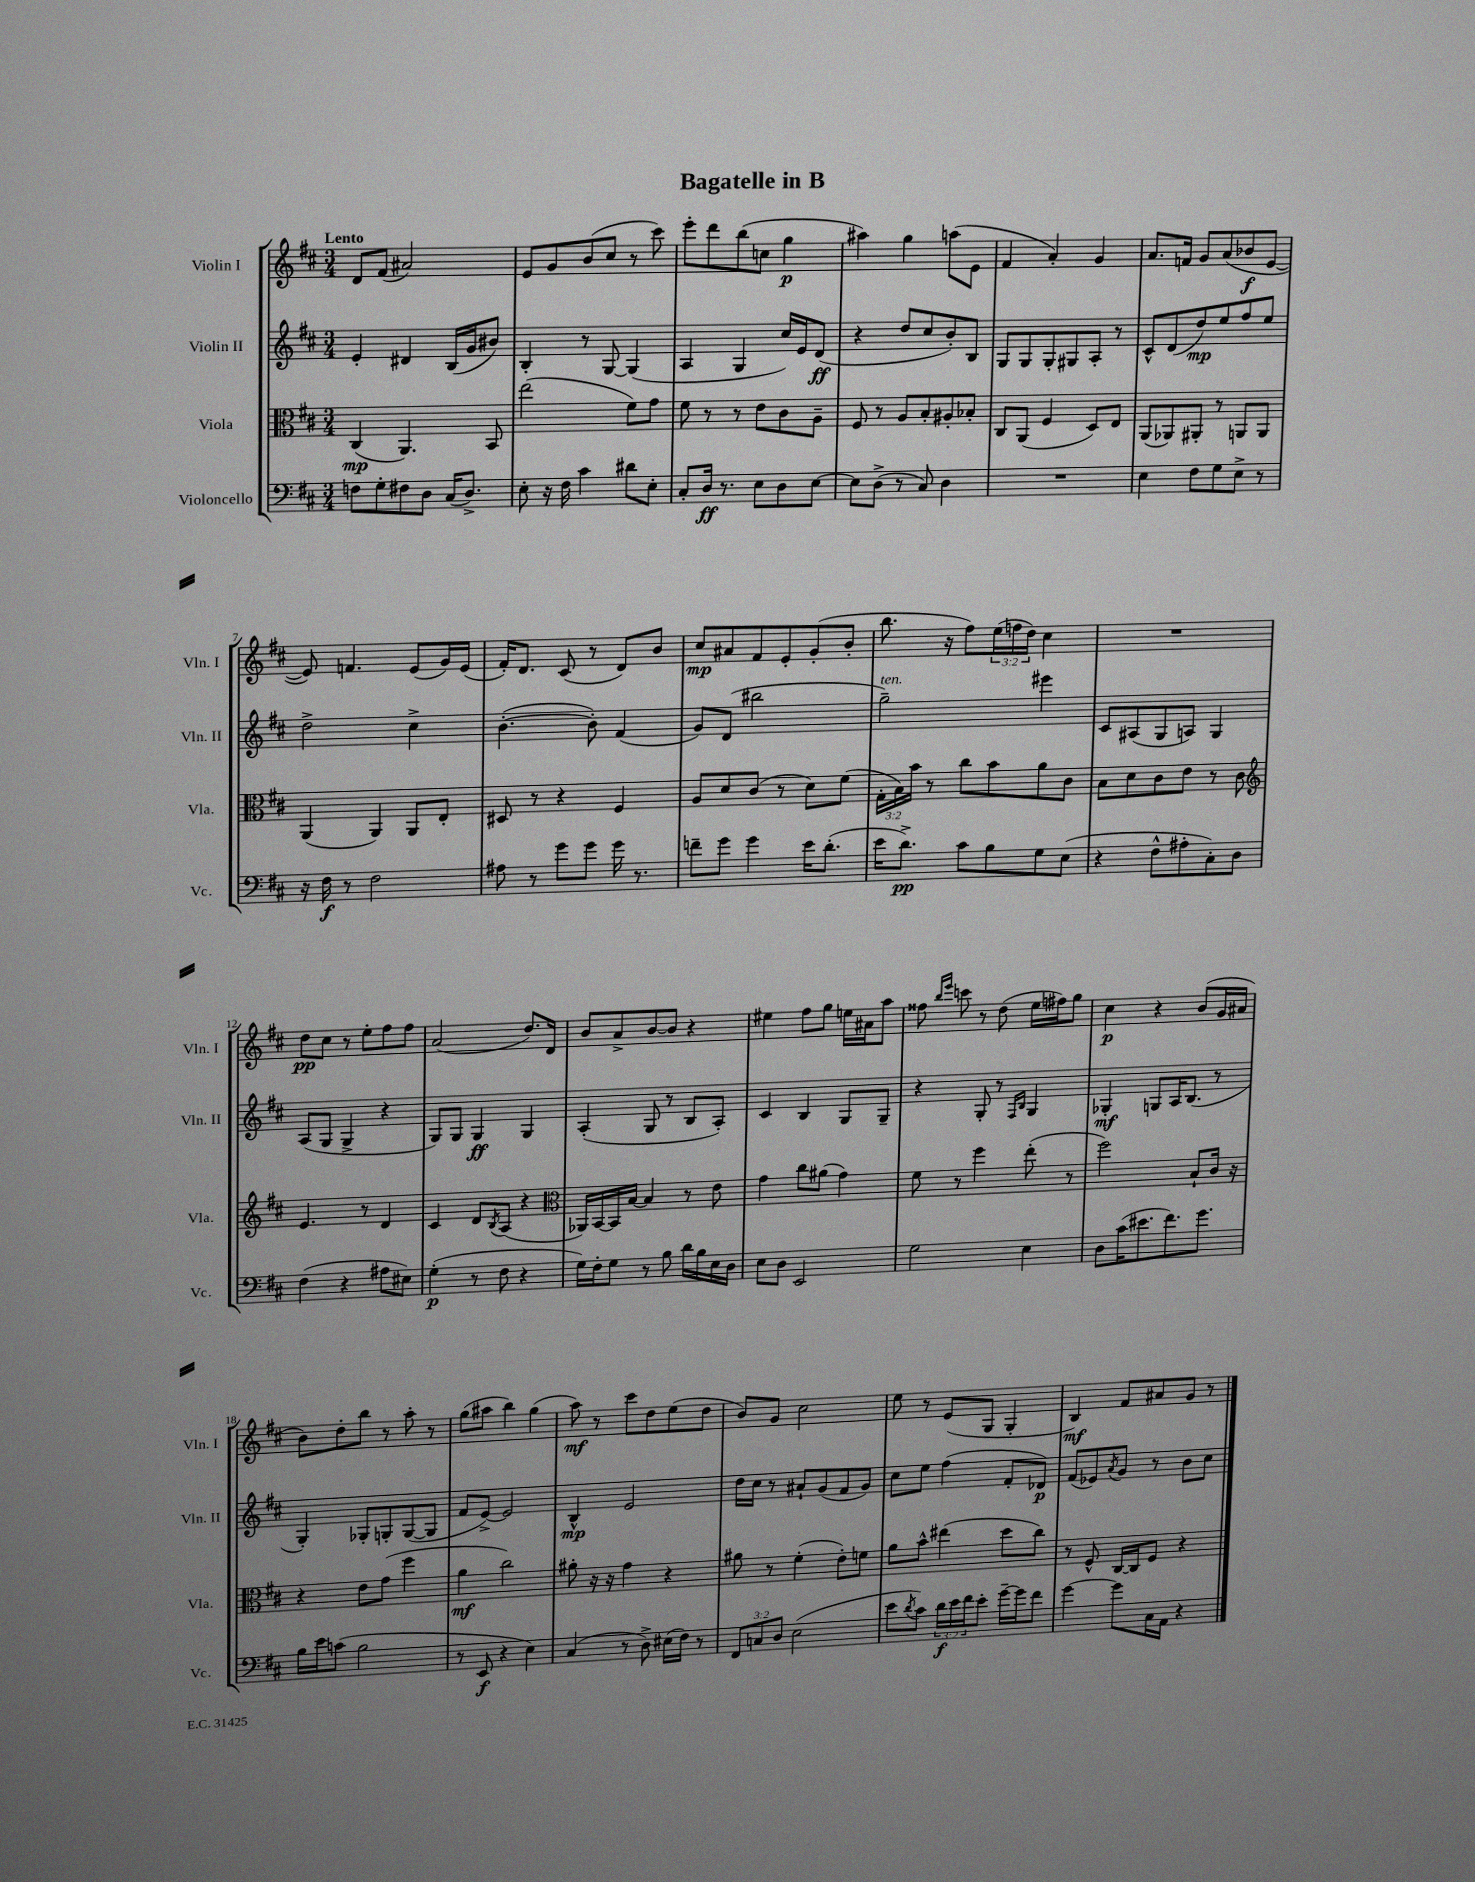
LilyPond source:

\header { title = "Bagatelle in B" }
<<
\new StaffGroup <<
\new Staff = "s0" \with { instrumentName = "Violin I" shortInstrumentName = "Vln. I" } {
    \clef treble \key d \major \numericTimeSignature \time 3/4 \override Staff.TupletNumber.text = #tuplet-number::calc-fraction-text \tempo "Lento"
    d'8 fis'8( ais'2) |
    e'8 g'8 b'8( cis''8 r8 cis'''8) |
    e'''8-. d'''8 b''8( c''8 g''4\p |
    ais''4) g''4 a''8( e'8 |
    fis'4 a'4-.) g'4 |
    a'8. f'16 g'8 a'8( bes'8\f e'8~ |
    e'8) f'4. e'8( g'16) e'16( |
    fis'16-.) d'8. cis'8( r8 d'8) b'8 |
    cis''8\mp ais'8 fis'8 e'8-. g'8-.( b'8-. |
    b''8. r16 fis''8) \tuplet 3/2 { e''16( f''16 d''16) } cis''4 |
    R2. |
    d''8\pp cis''8 r8 e''8-. fis''8 fis''8 |
    a'2( d''8.) d'16 |
    b'8 a'8-> b'8~ b'8 r4 |
    eis''4 fis''8 g''8 e''16 ais'16 a''8 |
    fisis''8 \grace { b''16 e'''16 } c'''8 r8 d''8( e''16 fis''16) g''8 |
    cis''4\p r4 b'8( g'16 ais'16 |
    b'8) d''8-. b''8 r8 a''8-. r8 |
    g''8( ais''8 b''4) g''4( |
    a''8\mf) r8 cis'''8 d''8 e''8( d''8 |
    b'8) g'8 cis''2 |
    e''8 r8 e'8( g8 g4-. |
    b4\mf) fis'8 ais'8 g'8 r8 \bar "|." |
}
\new Staff = "s1" \with { instrumentName = "Violin II" shortInstrumentName = "Vln. II" } {
    \clef treble \key d \major \numericTimeSignature \time 3/4
    e'4-. dis'4 b16( g'16 bis'8) |
    b4-. r8 g8~ g4( |
    a4 g4 cis''16) e'16 d'8\ff( |
    r4 d''8 cis''8 b'8-.) b8 |
    g8 g8 g8-. gis8 a8-. r8 |
    cis'8-^ d'8( d''8\mp) e''8 fis''8 e''8 |
    d''2-> cis''4-> |
    b'4.~-.( b'8-.) fis'4( |
    g'8) d'8( bis''2 |
    g''2--^\markup { \italic "ten." }) eis'''4 |
    cis'8 ais8( g8 a8) g4 |
    a8( g8 g4-> r4 |
    g8) g8 g4\ff g4 |
    a4-.( g8 r8 b8 a8-.) |
    cis'4 b4 g8 g8-- |
    r4 g8-. r8 \grace { fis16 b16 } g4 |
    ges4-.\mf g8 a16 b8.( r8 |
    g4-.) ges8-. g8-. g8~( g8 |
    fis'8 e'8~->) e'2 |
    b4-^\mp e'2 |
    d''16 cis''16 r8 ais'8-! g'8( fis'8 g'8) |
    cis''8 e''8 fis''4( fis'8-. des'8\p) |
    fis'8( ees'8) \acciaccatura { a'8 } g'8 r8 b'8 cis''8 \bar "|." |
}
\new Staff = "s2" \with { instrumentName = "Viola" shortInstrumentName = "Vla." } {
    \clef alto \key d \major \numericTimeSignature \time 3/4 \override Staff.TupletNumber.text = #tuplet-number::calc-fraction-text
    cis4\mp( a,4.) b,8 |
    e''2( fis'8) g'8 |
    fis'8 r8 r8 e'8 cis'8 a8-- |
    fis8 r8 a8 b8-. ais8-. bes8-. |
    cis8 a,8( fis4 d8) e8 |
    a,8( aes,8) ais,8-. r8 a,8 a,8 |
    a,4( a,4) a,8 e8-. |
    dis8 r8 r4 fis4 |
    a8 d'8 cis'8( r8 d'8) fis'8( |
    \tuplet 3/2 { g16-. b16) b'16 } r8 cis''8 b'8 a'8 cis'8 |
    b8 d'8 cis'8 e'8 r8 cis'8 |
    \clef treble e'4. r8 d'4 |
    cis'4 d'8 \acciaccatura { b8 } a8( r4 |
    \clef alto aes,16) b,16~ b,16 b16~ b4 r8 e'8 |
    g'4 cis''8 ais'8( g'4) |
    fis'8 r8 fis''4 e''8-.( r8 |
    fis''2) b8-! cis'16 r16 |
    r4 e'8 g'8( fis''4 |
    a'4\mf cis''2) |
    ais'8-. r16 r16 g'4 r4 |
    ais'8 r8 fis'4-.( e'8-.) f'8 |
    a'8 b'8-^ eis''4( d''8 cis''8) |
    r8 fis8-^ cis16~ cis16 fis8 r4 \bar "|." |
}
\new Staff = "s3" \with { instrumentName = "Violoncello" shortInstrumentName = "Vc." } {
    \clef bass \key d \major \numericTimeSignature \time 3/4 \override Staff.TupletNumber.text = #tuplet-number::calc-fraction-text
    f8 g8-. fis8 d8 cis16( d8.->) |
    e8-. r16 fis16 cis'4 dis'8 e8-. |
    cis8-. d16\ff r8. e8 d8 e8~ |
    e8 d8->( r8 cis8) d4 |
    R2. |
    e4 fis8 g8 e8-> r8 |
    r16 fis16\f r8 fis2 |
    ais8 r8 g'8 g'8 g'16 r8. |
    f'8-- g'8 g'4 e'16 d'8.-.( |
    e'16 d'8.->\pp) cis'8 b8 g8 e8( |
    r4 fis8-^ ais8-. cis8-.) d8 |
    fis4( r4 ais8 eis8) |
    g4-.\p( r8 fis8 r4 |
    g16) fis16-. g8 r8 b8 d'16 b16 e16 d16 |
    e8 d8 e,2 |
    g2 e4 |
    d8 cis'16( eis'8. fis'8.) g'8. |
    b16 e'16 c'8( b2 |
    r8 e,8\f r4 e4) |
    cis4( r8 d8->) eis16( fis16) r8 |
    \tuplet 3/2 { fis,8 c8 d8 } e2( |
    e'8 \acciaccatura { d'8 } cis'8) \tuplet 3/2 { d'16\f e'16 fis'16 } e'8-. g'16~-- g'16 fis'8 |
    g'4~ g'8 cis16 a,16 r4 \bar "|." |
}
>>
>>
